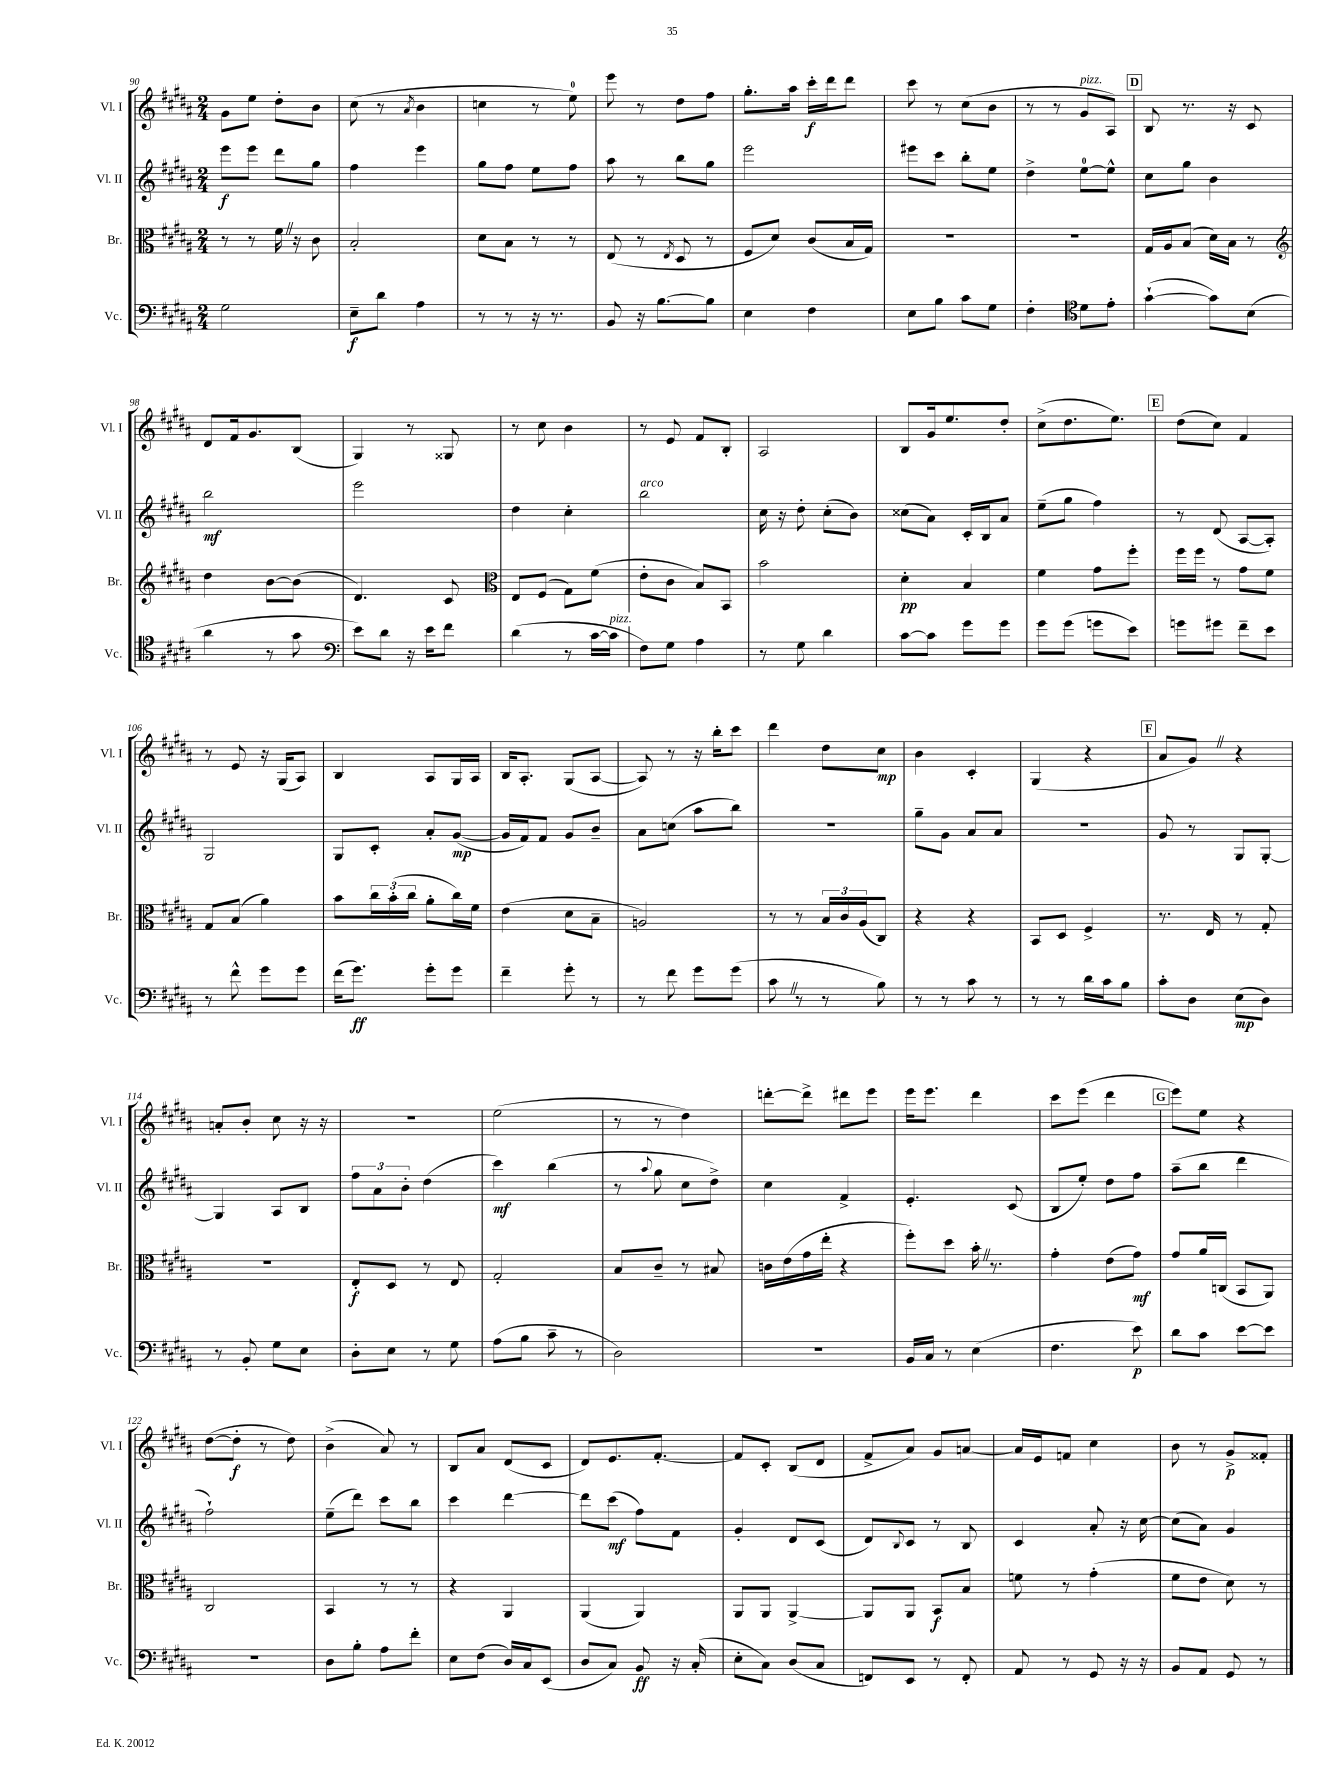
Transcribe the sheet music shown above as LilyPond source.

<<
\new StaffGroup <<
\new Staff = "s0" \with { instrumentName = "Vl. I" shortInstrumentName = "Vl. I" } {
    \clef treble \key b \major \numericTimeSignature \time 2/4
    gis'8 e''8 dis''8-. b'8 |
    cis''8( r8 \acciaccatura { ais'8 } b'4 |
    c''4 r8 e''8-0) |
    e'''8 r8 dis''8 fis''8 |
    gis''8.-. ais''16 cis'''16-.\f dis'''16 dis'''8 |
    cis'''8 r8 cis''8( b'8 |
    r8 r8 gis'8^\markup { \italic "pizz." } ais8) |
    \mark \markup { \box "D" } b8 r8. r16 cis'8 |
    dis'8 fis'16 gis'8. b8( |
    gis4) r8 gisis8 |
    r8 cis''8 b'4 |
    r8 e'8 fis'8 b8-. |
    ais2 |
    b8 gis'16 e''8. dis''8-. |
    cis''8->( dis''8. e''8.) |
    \mark \markup { \box "E" } dis''8( cis''8) fis'4 |
    r8 e'8 r16 gis16( ais8) |
    b4 ais8 gis16 ais16 |
    b16 ais8.-. gis8( ais8~ |
    ais8) r8 r16 b''16-. cis'''8 |
    dis'''4 dis''8 cis''8\mp |
    b'4 cis'4-. |
    gis4( r4 |
    \mark \markup { \box "F" } ais'8 gis'8) \once \override BreathingSign.text = \markup { \musicglyph "scripts.caesura.straight" } \breathe r4 |
    a'8-. b'8-. cis''8 r16 r16 |
    R2 |
    e''2( |
    r8 r8 dis''4) |
    d'''8~-. d'''8-> dis'''8 e'''8 |
    e'''16 e'''8. dis'''4 |
    cis'''8 e'''8( dis'''4 |
    \mark \markup { \box "G" } e'''8) e''8 r4 |
    dis''8~( dis''8-.\f r8 dis''8) |
    b'4->( ais'8) r8 |
    b8 ais'8 dis'8( cis'8 |
    dis'8) e'8. fis'8.~-. |
    fis'8 cis'8-. b8( dis'8 |
    fis'8-> ais'8) gis'8 a'8~ |
    a'16 e'16 f'8 cis''4 |
    b'8 r8 gis'8->\p fisis'8-. \bar "|." |
}
\new Staff = "s1" \with { instrumentName = "Vl. II" shortInstrumentName = "Vl. II" } {
    \clef treble \key b \major \numericTimeSignature \time 2/4
    e'''8\f e'''8 dis'''8 gis''8 |
    fis''4 e'''4 |
    gis''8 fis''8 e''8 fis''8 |
    ais''8 r8 b''8 gis''8 |
    e'''2 |
    eis'''8 cis'''8 b''8-. e''8 |
    dis''4-> e''8-0~ e''8-^ |
    \mark \markup { \box "D" } cis''8 gis''8 b'4 |
    b''2\mf |
    e'''2 |
    dis''4 cis''4-. |
    b''2^\markup { \italic "arco" } |
    cis''16 r16 dis''8-. cis''8-.( b'8) |
    cisis''8( ais'8) cis'16-. b16 ais'8 |
    e''8--( gis''8 fis''4) |
    \mark \markup { \box "E" } r8 dis'8( ais8~ ais8-.) |
    gis2 |
    gis8 cis'8-. ais'8-. gis'8~\mp( |
    gis'16 fis'16) fis'8 gis'8 b'8-- |
    ais'8 c''8( ais''8 b''8) |
    R2 |
    gis''8-- gis'8 ais'8 ais'8 |
    R2 |
    \mark \markup { \box "F" } gis'8 r8 gis8 gis8~-. |
    gis4 ais8 b8 |
    \tuplet 3/2 { fis''8 ais'8 b'8-. } dis''4( |
    cis'''4\mf) b''4( |
    r8 \appoggiatura { ais''8 } gis''8 cis''8 dis''8->) |
    cis''4 fis'4-> |
    e'4.-. cis'8( |
    b8 e''8-.) dis''8 fis''8 |
    \mark \markup { \box "G" } ais''8--( b''8 dis'''4 |
    fis''2-!) |
    e''8--( dis'''8) cis'''8 b''8 |
    cis'''4 dis'''4~ |
    dis'''8 cis'''8\mf( fis''8) fis'8 |
    gis'4-. dis'8 cis'8( |
    dis'8) \appoggiatura { b8 } cis'8 r8 b8 |
    cis'4 ais'8-. r16 cis''16~ |
    cis''8( ais'8) gis'4 \bar "|." |
}
\new Staff = "s2" \with { instrumentName = "Br." shortInstrumentName = "Br." } {
    \clef alto \key b \major \numericTimeSignature \time 2/4
    r8 r8 fis'16 \once \override BreathingSign.text = \markup { \musicglyph "scripts.caesura.straight" } \breathe r16 cis'8 |
    b2-. |
    dis'8 b8 r8 r8 |
    e8( r8 \acciaccatura { e8 } dis8 r8 |
    fis8 dis'8) cis'8( b16 gis16) |
    R2 |
    R2 |
    \mark \markup { \box "D" } gis16 ais16 b8( dis'16) b16 r8 |
    \clef treble dis''4 b'8~ b'8( |
    dis'4.) cis'8 |
    \clef alto e8 fis8( gis8) fis'8( |
    e'8-. cis'8 b8) b,8 |
    b'2 |
    dis'4-.\pp b4 |
    fis'4 gis'8 fis''8-. |
    \mark \markup { \box "E" } fis''16 fis''16 r8 gis'8 fis'8 |
    gis8 b8( ais'4) |
    b'8 \tuplet 3/2 { cis''16 b'16-.( cis''16 } ais'8-. cis''16) fis'16 |
    e'4( dis'8 b8-- |
    a2) |
    r8 r8 \tuplet 3/2 { b16 cis'16 ais16( } cis8) |
    r4 r4 |
    b,8 dis8 fis4-> |
    \mark \markup { \box "F" } r8. e16 r8 gis8-. |
    R2 |
    e8-.\f dis8 r8 e8 |
    gis2-. |
    b8 cis'8-- r8 bis8 |
    c'16 e'16( gis'16 e''16-. r4 |
    fis''8-.) dis''8 b'16-. \once \override BreathingSign.text = \markup { \musicglyph "scripts.caesura.straight" } \breathe r8. |
    gis'4-. e'8( gis'8\mf) |
    \mark \markup { \box "G" } gis'8 ais'16 c16( b,8 ais,8) |
    cis2 |
    b,4 r8 r8 |
    r4 ais,4 |
    ais,4( ais,4) |
    ais,8 ais,8 ais,4~-> |
    ais,8 ais,8 b,8\f b8 |
    f'8 r8 gis'4-.( |
    fis'8 e'8 dis'8) r8 \bar "|." |
}
\new Staff = "s3" \with { instrumentName = "Vc." shortInstrumentName = "Vc." } {
    \clef bass \key b \major \numericTimeSignature \time 2/4
    gis2 |
    e8--\f dis'8 ais4 |
    r8 r8 r16 r8. |
    b,8 r16 b8.~ b8 |
    e4 fis4 |
    e8 b8 cis'8 gis8 |
    fis4-. \clef tenor dis'8 e'8-. |
    \mark \markup { \box "D" } gis'4~-!( gis'8) b8( |
    ais'4 r8 gis'8 |
    \clef bass e'8) dis'8 r16 e'16 fis'8 |
    dis'4( r8 cis'16~ cis'16^\markup { \italic "pizz." } |
    fis8) gis8 ais4 |
    r8 gis8 dis'4 |
    cis'8~ cis'8 gis'8 gis'8 |
    gis'8 gis'8( g'8 e'8) |
    \mark \markup { \box "E" } g'8 gis'8 fis'8-- e'8 |
    r8 fis'8-^ gis'8 gis'8 |
    fis'16( gis'8.\ff) gis'8-. gis'8 |
    fis'4-- gis'8-. r8 |
    r8 fis'8 gis'8 gis'8( |
    cis'8 \once \override BreathingSign.text = \markup { \musicglyph "scripts.caesura.straight" } \breathe r8 r8 b8) |
    r8 r8 cis'8 r8 |
    r8 r8 dis'16 cis'16 b8 |
    \mark \markup { \box "F" } cis'8-. dis8 e8\mp( dis8) |
    r8 b,8-. gis8 e8 |
    dis8-. e8 r8 gis8 |
    ais8( b8 cis'8-- r8 |
    dis2) |
    r2 |
    b,16 cis16 r8 e4( |
    fis4. e'8\p) |
    \mark \markup { \box "G" } dis'8 cis'8 e'8~ e'8 |
    R2 |
    dis8 b8-. ais8 fis'8-. |
    e8 fis8( dis16) cis16 e,8( |
    dis8 cis8) b,8\ff r16 cis16-.( |
    e8-. cis8) dis8( cis8 |
    f,8) e,8 r8 f,8-. |
    ais,8 r8 gis,8 r16 r16 |
    b,8 ais,8 gis,8 r8 \bar "|." |
}
>>
>>
\layout { \context { \Score currentBarNumber = #90 } }
